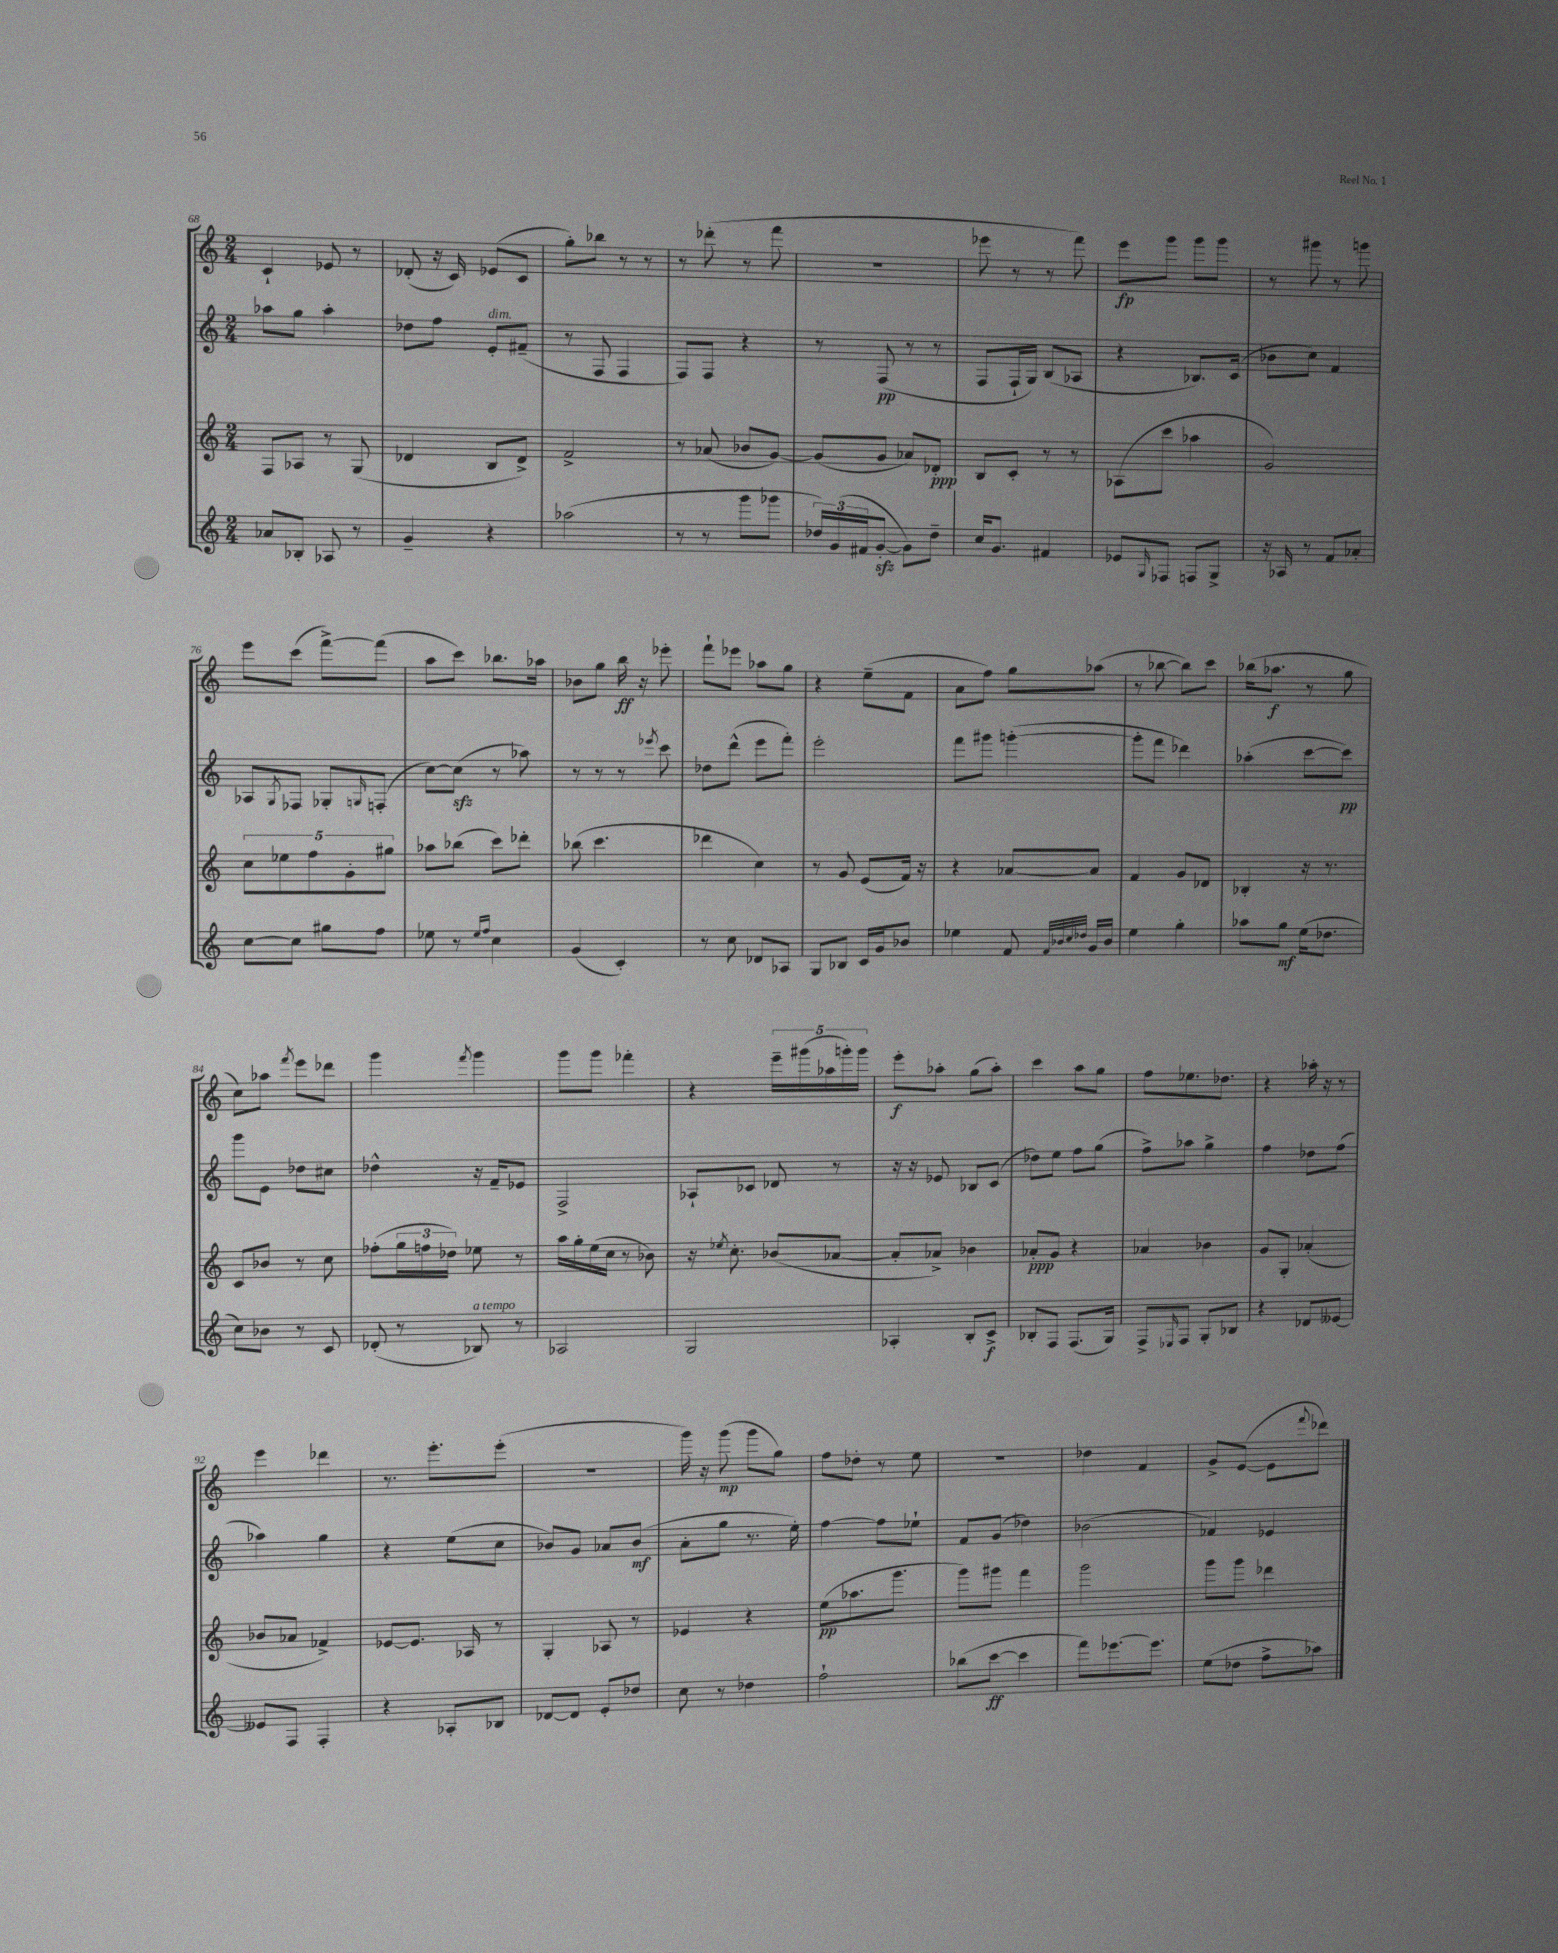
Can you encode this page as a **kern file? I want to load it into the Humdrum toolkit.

**kern	**dynam	**kern	**dynam	**kern	**dynam	**kern	**dynam
*part4	*part4	*part3	*part3	*part2	*part2	*part1	*part1
*staff4	*staff4	*staff3	*staff3	*staff2	*staff2	*staff1	*staff1
*clefG2	*	*clefG2	*	*clefG2	*	*clefG2	*
*k[]	*	*k[]	*	*k[]	*	*k[]	*
*M2/4	*	*M2/4	*	*M2/4	*	*M2/4	*
=68	=68	=68	=68	=68	=68	=68	=68
8a-X/L	.	8F/L	.	8aa-X\L	.	4c`/	.
8B-X'/J	.	8A-X/J	.	8gg\J	.	.	.
8A-X/	.	8r	.	4aa-'\	.	8e-X/	.
8r	.	(8G/	.	.	.	8r	.
=69	=69	=69	=69	=69	=69	=69	=69
4g~/	.	4d-X/	.	8dd-X\L	.	(8d-X'/	.
.	.	.	.	8ff\J	.	16r	.
.	.	.	.	.	.	16c/)	.
!	!	!	!	!LO:TX:a:i:t=dim.	!	!	!
4r	.	8B/L	.	8e'/L	.	(8e-X/L	.
.	.	8d-^/J)	.	(8f#X~/J	.	8c/J	.
=70	=70	=70	=70	=70	=70	=70	=70
(2aa-X\	.	2f^/	.	8r	.	8gg'\L)	.
.	.	.	.	8F/	.	8bb-X\J	.
.	.	.	.	4F/	.	8r	.
.	.	.	.	.	.	8r	.
=71	=71	=71	=71	=71	=71	=71	=71
8r	.	8r	.	8F/L)	.	8r	.
8r	.	(8a-X/	.	8F/J	.	(8ddd-X'\	.
8ggg\L	.	8b-X/L	.	4r	.	8r	.
8ggg-X\J	.	[8g/J)	.	.	.	8fff\	.
=72	=72	=72	=72	=72	=72	=72	=72
24dd-X/LL)	.	(8g/L]	.	8r	.	2r	.
(24g/	.	.	.	.	.	.	.
24f#X/J	.	.	.	.	.	.	.
[8gzz'/J	.	8g/J	.	(8F/	pp	.	.
8g\L])	.	8a-X/L)	.	8r	.	.	.
8dd-~\J	.	8d-X'/J	ppp	8r	.	.	.
=73	=73	=73	=73	=73	=73	=73	=73
16cc/KL	.	8B/L	.	8F/L	.	8eee-X\	.
8.g/J	.	.	.	.	.	.	.
.	.	8c'/J	.	16F`/L	.	8r	.
.	.	.	.	16G/JJ)	.	.	.
4f#X/	.	8r	.	(8B/L	.	8r	.
.	.	8r	.	8A-X/J	.	8fff\)	.
=74	=74	=74	=74	=74	=74	=74	=74
8e-X/L	.	(8A-X\L	.	4r	.	8eee\L	fp
16qqG/	.	.	.	.	.	.	.
8F-X/J	.	8ccc\J	.	.	.	8ggg\J	.
8Fn/L	.	4aa-X\	.	8.B-X/L)	.	8ggg\L	.
8G^/J	.	.	.	.	.	8ggg\J	.
.	.	.	.	(16c/Jk	.	.	.
=75	=75	=75	=75	=75	=75	=75	=75
16r	.	2g/)	.	8b-X\L	.	8r	.
16A-X/	.	.	.	.	.	.	.
8r	.	.	.	8cc\J)	.	8ggg#X\	.
8f/L	.	.	.	4f/	.	8r	.
8a-X'/J	.	.	.	.	.	8gggn\	.
!!LO:LB:g=z
=76	=76	=76	=76	=76	=76	=76	=76
[8cc\L	.	10cc\L	.	8A-X/L	.	8eee\L	.
.	.	10ee-X\	.	.	.	.	.
.	.	.	.	8qG/	.	.	.
8cc\J]	.	.	.	8F-X/J	.	(8ccc\J	.
.	.	10ff\	.	.	.	.	.
8gg#X\L	.	.	.	8G-X'/L	.	[8fff^\L)	.
.	.	10g'\	.	.	.	.	.
.	.	.	.	16qqGn/	.	.	.
8ff\J	.	.	.	(8Fn'/J	.	(8fff\J]	.
.	.	10gg#X\J	.	.	.	.	.
=77	=77	=77	=77	=77	=77	=77	=77
8ee-X\	.	8aa-X\L	.	[8cc\L)	.	8aa\L	.
8r	.	(8bb-X\J	.	(8cczz\J]	.	8ccc\J)	.
16qqee-/LL	.	.	.	.	.	.	.
16qqff/JJ	.	.	.	.	.	.	.
4cc\	.	8ccc\L)	.	8r	.	8.bb-X\L	.
.	.	8ddd-X'\J	.	8aa-X\)	.	.	.
.	.	.	.	.	.	16aa-X\Jk	.
=78	=78	=78	=78	=78	=78	=78	=78
(4g/	.	(8bb-X\	.	8r	.	8b-X\L	.
.	.	4.ccc\	.	8r	.	8gg\J	.
4c'/)	.	.	.	8r	.	16bb\	ff
.	.	.	.	.	.	16r	.
.	.	.	.	8qeee-X/	.	.	.
.	.	.	.	8ccc\	.	8eee-X'\	.
=79	=79	=79	=79	=79	=79	=79	=79
8r	.	4ddd-X\	.	8dd-X\L	.	8fff`\L	.
8cc\	.	.	.	(8ddd^^\J	.	8eee-X\J	.
8d-X/L	.	4cc\)	.	8eee\L	.	8aa-X\L	.
8A-X/J	.	.	.	8fff'\J)	.	8gg\J	.
=80	=80	=80	=80	=80	=80	=80	=80
8G/L	.	8r	.	2eee'\	.	4r	.
8B-X/J	.	8g/	.	.	.	.	.
16c/LL	.	(8e/L	.	.	.	(8ee~\L	.
16g/J	.	.	.	.	.	.	.
8b-X/J	.	16f/Jk)	.	.	.	8f\J	.
.	.	16r	.	.	.	.	.
=81	=81	=81	=81	=81	=81	=81	=81
4ee-X\	.	4r	.	8fff\L	.	8a\L	.
.	.	.	.	8ggg#X\J	.	8ff\J)	.
8f/	.	[8a-X/L	.	([4gggn'\	.	8gg\L	.
32qqf/LLL	.	.	.	.	.	.	.
32qqb-X/	.	.	.	.	.	.	.
32qqcc/	.	.	.	.	.	.	.
32qqdd-X/JJJ	.	.	.	.	.	.	.
16g/LL	.	8a-/J]	.	.	.	(8aa-X\J	.
16b-/JJ	.	.	.	.	.	.	.
=82	=82	=82	=82	=82	=82	=82	=82
4ee\	.	4f/	.	8ggg'\L]	.	8r	.
.	.	.	.	8fff\J	.	[8bb-X\	.
4gg'\	.	8g/L	.	4ddd-X\)	.	8bb-\L])	.
.	.	8d-X/J	.	.	.	8ccc\J	.
=83	=83	=83	=83	=83	=83	=83	=83
8aa-X\L	.	4B-X'/	.	(4aa-X'\	.	(16bb-X\KL	.
.	.	.	.	.	.	8.aa-X\J	f
8gg\J	mf	.	.	.	.	.	.
(16ee\KL	.	16r	.	[8ccc\L	.	8r	.
8.dd-X\J	.	8.r	.	.	.	.	.
.	.	.	.	8ccc\J])	pp	8gg\	.
!!LO:LB:g=z
=84	=84	=84	=84	=84	=84	=84	=84
8cc\L)	.	8c/L	.	8ggg\L	.	8cc\L)	.
8b-X\J	.	8b-X/J	.	8e\J	.	8aa-X\J	.
.	.	.	.	.	.	8qfff/	.
8r	.	8r	.	8dd-X\L	.	8eee\L	.
8c/	.	8cc\	.	8cc#X\J	.	8ddd-X\J	.
=85	=85	=85	=85	=85	=85	=85	=85
(8d-X'/	.	(8ff-X'\L	.	4dd-X^^\	.	4ggg\	.
8r	.	24gg\L	.	.	.	.	.
.	.	24ffn\	.	.	.	.	.
.	.	24dd-X\JJ)	.	.	.	.	.
.	.	.	.	.	.	8qfff/	.
!LO:TX:a:i:t=a tempo	!	!	!	!	!	!	!
8B-X/)	.	8ee-X\	.	16r	.	4ggg\	.
.	.	.	.	16f~/KL	.	.	.
8r	.	8r	.	8e-X/J	.	.	.
=86	=86	=86	=86	=86	=86	=86	=86
2A-X/	.	16aa\LL	.	2F^/	.	8ggg\L	.
.	.	16gg'\	.	.	.	.	.
.	.	(16ee\	.	.	.	8ggg\J	.
.	.	16cc\JJ	.	.	.	.	.
.	.	8r	.	.	.	4fff-X'\	.
.	.	8b-X\)	.	.	.	.	.
=87	=87	=87	=87	=87	=87	=87	=87
2G/	.	16r	.	8A-X`/L	.	4r	.
.	.	8qee-X/	.	.	.	.	.
.	.	8.cc'\	.	.	.	.	.
.	.	.	.	8c-X/J	.	.	.
.	.	(8b-X/L	.	8d-X/	.	20eee~\LL	.
.	.	.	.	.	.	(20ggg#X\	.
.	.	.	.	.	.	20aa-X\	.
.	.	[8a-X/J	.	8r	.	.	.
.	.	.	.	.	.	20gggn'\)	.
.	.	.	.	.	.	20ggg\JJ	.
=88	=88	=88	=88	=88	=88	=88	=88
4A-X'/	.	8a-'/L]	.	16r	.	8eee'\L	f
.	.	.	.	16r	.	.	.
.	.	8a-X^/J)	.	8e-X/	.	8aa-X'\J	.
8B'/L	.	4b-X\	.	8B-X/L	.	(8gg\L	.
8c^/J	f	.	.	(8c/J	.	8aa-'\J)	.
=89	=89	=89	=89	=89	=89	=89	=89
8B-X'/L	.	8a-X'/L	ppp	8dd-X\L)	.	4ccc\	.
8F/J	.	8g/J	.	8ee\J	.	.	.
(8.F/L	.	4r	.	8ff\L	.	8aa\L	.
.	.	.	.	(8gg\J	.	8gg\J	.
16G/Jk)	.	.	.	.	.	.	.
=90	=90	=90	=90	=90	=90	=90	=90
8F^/L	.	4a-X/	.	8ff^\L)	.	8ff\L	.
16qqE-X/	.	.	.	.	.	.	.
8F/J	.	.	.	8aa-X\J	.	8.ee-X\	.
8G'/L	.	4b-X\	.	4gg^\	.	.	.
.	.	.	.	.	.	8.dd-X\J	.
8B-X/J	.	.	.	.	.	.	.
=91	=91	=91	=91	=91	=91	=91	=91
4r	.	8g/L	.	4ff\	.	4r	.
.	.	8G'/J	.	.	.	.	.
8d-X/L	.	(4a-X'/	.	8dd-X\L	.	16aa-X'\	.
.	.	.	.	.	.	16r	.
[8e--X/J	.	.	.	(8ff\J	.	8r	.
!!LO:LB:g=z
=92	=92	=92	=92	=92	=92	=92	=92
8e--X/L]	.	8b-X/L	.	4aa-X\)	.	4eee\	.
8F/J	.	8a-X/J	.	.	.	.	.
4F'/	.	4f-X^/)	.	4gg\	.	4ddd-X\	.
=93	=93	=93	=93	=93	=93	=93	=93
4r	.	[8e-X/L	.	4r	.	8.r	.
.	.	8.e-/J]	.	.	.	.	.
.	.	.	.	.	.	8.eee'\L	.
8A-X'/L	.	.	.	(8ee\L	.	.	.
.	.	16A-X/	.	.	.	.	.
8B-X/J	.	8r	.	8cc\J	.	(8eee'\J	.
=94	=94	=94	=94	=94	=94	=94	=94
[8d-X/L	.	4G'/	.	8b-X/L)	.	2r	.
8d-/J]	.	.	.	8g/J	.	.	.
8e'/L	.	8A-X/	.	8a-X/L	.	.	.
8dd-X/J	.	8r	.	(8b-/J	mf	.	.
=95	=95	=95	=95	=95	=95	=95	=95
8cc\	.	4e-X/	.	8a'\L	.	16ggg\)	.
.	.	.	.	.	.	16r	.
8r	.	.	.	8gg\J	.	(8ggg\	mp
4dd-X\	.	4r	.	8.r	.	8ggg\L	.
.	.	.	.	.	.	8gg\J)	.
.	.	.	.	16ee'\)	.	.	.
=96	=96	=96	=96	=96	=96	=96	=96
2ff`\	.	(8ee\L	pp	[4ff\	.	8ff\L	.
.	.	8.aa-X\	.	.	.	8dd-X'\J	.
.	.	.	.	8ff\L]	.	8r	.
.	.	8.ggg\J	.	.	.	.	.
.	.	.	.	8ee-X`\J	.	8ee\	.
=97	=97	=97	=97	=97	=97	=97	=97
(8bb-X\L	.	8ggg\L)	.	8f/L	.	2r	.
[8ccc\J	ff	8ggg#X\J	.	(8g/J	.	.	.
4ccc\]	.	4fff\	.	4dd-X\)	.	.	.
=98	=98	=98	=98	=98	=98	=98	=98
8fff\L)	.	2ggg\	.	(2b-X\	.	4dd-X\	.
[8.eee-X\	.	.	.	.	.	.	.
.	.	.	.	.	.	4f/	.
8.eee-\J]	.	.	.	.	.	.	.
=99	=99	=99	=99	=99	=99	=99	=99
(8ee\L	.	8ggg\L	.	4f-X/)	.	8g^/L	.
8dd-X\J	.	8ggg\J	.	.	.	([8e/J	.
8ff^\L	.	4ddd-X\	.	4e-X/	.	8e\L]	.
.	.	.	.	.	.	8qqfff/	.
8aa-X\J)	.	.	.	.	.	8ddd-X\J)	.
==	==	==	==	==	==	==	==
*-	*-	*-	*-	*-	*-	*-	*-
